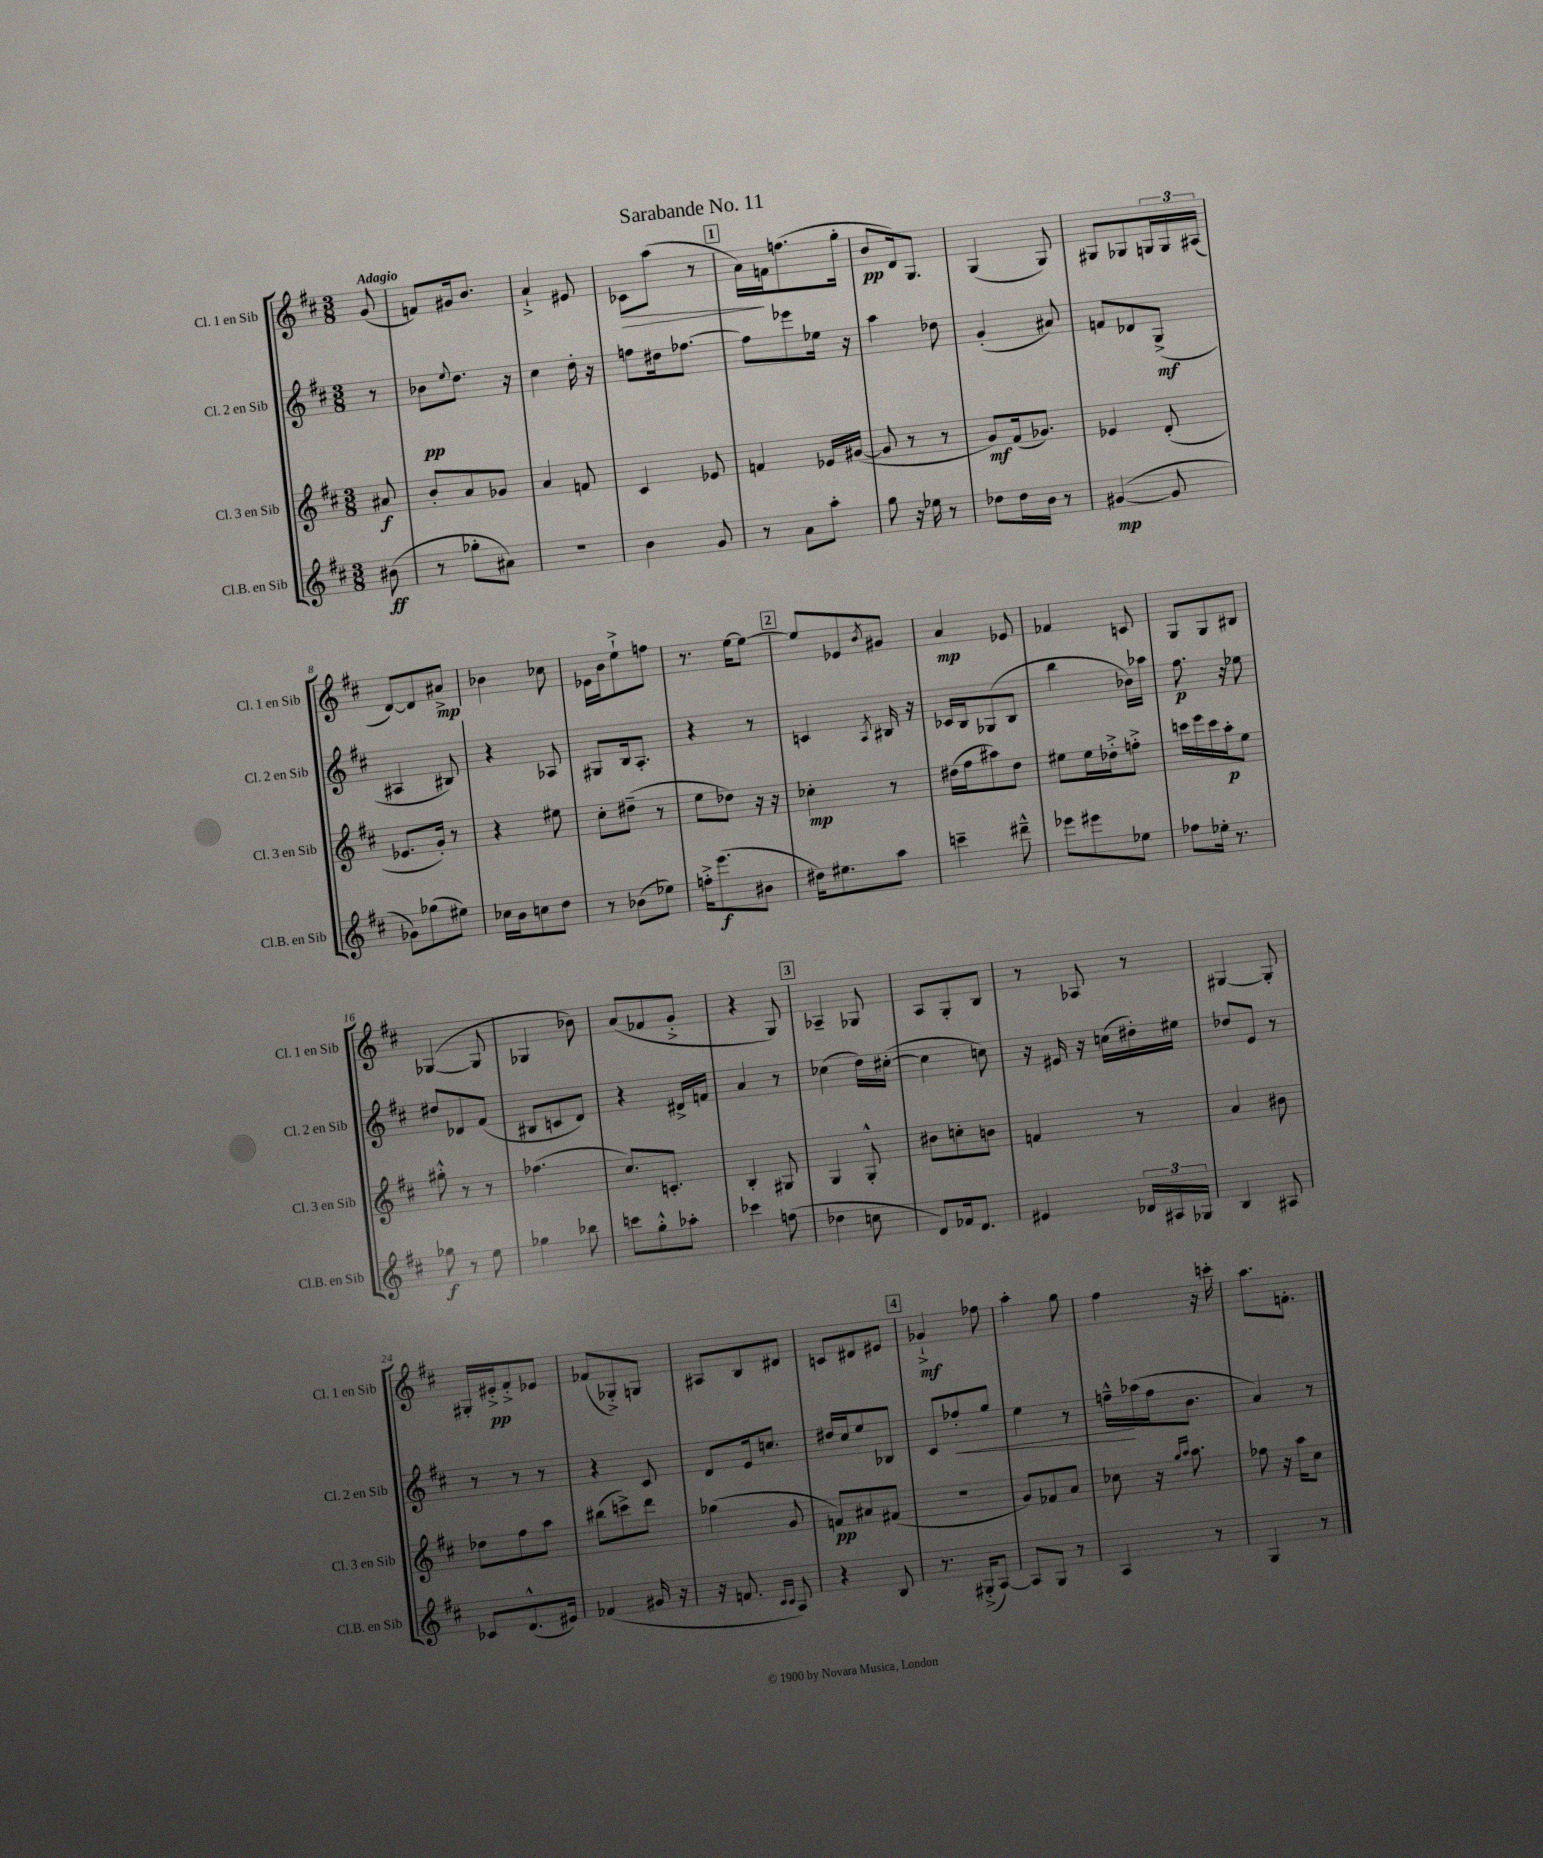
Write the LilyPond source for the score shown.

\header { title = "Sarabande No. 11" }
<<
\new StaffGroup <<
\new Staff = "s0" \with { instrumentName = "Cl. 1 en Sib" shortInstrumentName = "Cl. 1 en Sib" } {
    \clef treble \key d \major \numericTimeSignature \time 3/8 \partial 8 \tempo "Adagio"
    g'8( |
    f'8) gis'16 b'8. |
    a'4-!-> eis'8 |
    ces'8\> a''8( r8 |
    \mark \markup { \box "1" } a'16\!) f'16 f''8.( g''16-. |
    b'8\pp d'16) g8. |
    g4( g8) |
    gis8 ges8 \tuplet 3/2 { g16 g16 ais16( } |
    d'8~) d'8 ais'8->\mp |
    bes'4 ces''8 |
    ees'16 b'16 e''8-!-> f''8 |
    r8. e''16~ e''8~ |
    \mark \markup { \box "2" } e''8 ees'8 \acciaccatura { b'8 } gis'8 |
    a'4\mp ees'8 |
    fes'4 c'8 |
    g8 g8 bis8 |
    ges4~( ges8 |
    ges4 bes'8) |
    a'8( fes'8 g'8-.-> |
    r4 g8) |
    \mark \markup { \box "3" } aes4-- ges8 |
    a8 g8-. b8 |
    r8 aes8 r8 |
    gis4~ gis8-. |
    gis16-. eis'16-.->\pp fis'8-.-> ees'8 |
    fes'8( ges8-.->) g8 |
    ais8 b8 dis'8 |
    c'8 dis'8 eis'8 |
    \mark \markup { \box "4" } ges'4-!->\mf fes''8 |
    a''4-. g''8 |
    fis''4 r16 c'''16-. |
    a''8. f'8.-. \bar "|." |
}
\new Staff = "s1" \with { instrumentName = "Cl. 2 en Sib" shortInstrumentName = "Cl. 2 en Sib" } {
    \clef treble \key d \major \numericTimeSignature \time 3/8 \partial 8
    r8 |
    bes'8\pp \appoggiatura { e''8 } d''8. r16 |
    cis''4 d''16-. r16 |
    f''8 dis''16 fes''8.~ |
    \mark \markup { \box "1" } fes''8 ees'''8 ees''16 r16 |
    a''4 des''8 |
    g'4-.( ais'8) |
    f'8 des'8 g8->\mf( |
    ais4 bis8) |
    r4 aes8 |
    gis8 b16 a8.-. |
    r4 r8 |
    \mark \markup { \box "2" } c'4 \acciaccatura { a8 } bis16 r16 |
    ces'16 b16 ges8( b8 |
    b''4 bes'16) aes''16 |
    fis''8.\p r16 ees''8 |
    dis''8 des'8 fis'8( |
    bis8 c'8 d'8) |
    r4 dis'16-> f'16 |
    a'4 r8 |
    \mark \markup { \box "3" } ces''4( d''16) cis''16~-.( |
    cis''4 c''8) |
    r16 eis'16 r16 c''16( dis''16-.) eis''16 |
    des''8 e'8 r8 |
    r8 r8 r8 |
    r4 cis'8 |
    d'8 e'16 c''8. |
    dis''16 cis''16 e''8 bes8 |
    \mark \markup { \box "4" } cis'8 fes''8-.\< g''8 |
    e''4 r8 |
    f''16---^\! aes''16( f''16 b'8. |
    a'4) r8 \bar "|." |
}
\new Staff = "s2" \with { instrumentName = "Cl. 3 en Sib" shortInstrumentName = "Cl. 3 en Sib" } {
    \clef treble \key d \major \numericTimeSignature \time 3/8 \partial 8
    ais'8\f |
    b'8-. a'8 ges'8 |
    a'4 f'8 |
    cis'4 ees'8 |
    \mark \markup { \box "1" } f'4 ees'16 gis'16~( |
    gis'8 r8 r8 |
    g'8\mf) fis'16( ges'8.) |
    ees'4 d'8-.( |
    ees'8. g'16-.) r8 |
    r4 eis''8 |
    cis''8-. dis''8--( r8 |
    e''8 des''8) r16 r16 |
    \mark \markup { \box "2" } ces''4-.\mp r8 |
    dis''16( fis''16 ais''8) dis''8 |
    eis''8 eis''16 des''16-.-> f''8-.-> |
    c'''16 e'''16 c'''16 a''16-.\p e''8 |
    gis''8-.-^ r8 r8 |
    fes''4.( |
    cis''8.) c'8.-. |
    b4-. gis8 |
    \mark \markup { \box "3" } g4 g8-.-^ |
    bis'8 c''8-. b'8 |
    f'4 r8 |
    a'4 bis'8 |
    des''8 fis''8 a''8 |
    bis''8( c'''8->) d'''8 |
    ges''4( g'8 |
    f'8\pp) ais'8 fis'8( |
    \mark \markup { \box "4" } R4. |
    g'8) fes'8 a'8 |
    ces''8 r16 \grace { g''16 a''16 } a''8. |
    fes''8 r16 a''16 cis''8 \bar "|." |
}
\new Staff = "s3" \with { instrumentName = "Cl.B. en Sib" shortInstrumentName = "Cl.B. en Sib" } {
    \clef treble \key d \major \numericTimeSignature \time 3/8 \partial 8
    bis'8\ff( |
    r8 ges''8-. ais'8) |
    R4. |
    b'4 g'8 |
    \mark \markup { \box "1" } r8 a'8 a''8-. |
    g''8 r16 ees''16 r8 |
    des''8 des''16 b'16 r8 |
    gis'4~\mp( gis'8 |
    ges'8) ges''8( eis''8) |
    ces''16 b'16 c''8 d''8 |
    r8 bes'8( ees''8) |
    f''16-.-> e'''8.\f( bis'8 |
    \mark \markup { \box "2" } dis''16) eis''8. a''8 |
    c'''4-- dis'''8---^ |
    ees'''8 eis'''8 ees''8 |
    fes''8 ees''16-. r8. |
    ges''8\f r8 e''8 |
    ges''4 bes''8 |
    c'''8 g''8-.-^ aes''8-. |
    ces'''4 f''8( |
    \mark \markup { \box "3" } des''4 c''8 |
    d'8) fes'16 d'8. |
    eis'4 \tuplet 3/2 { des'16 ais16 ges16 } |
    b4 ais8 |
    ces'8 d'8.-^( eis'16) |
    fes'4( gis'16 r16 |
    r16 f'8. \grace { cis'16 cis'16 } a8) |
    r4 b8 |
    \mark \markup { \box "4" } r8. gis16-.->( a8~) |
    a8 g8 r8 |
    a4 r8 |
    g4 r8 \bar "|." |
}
>>
>>
